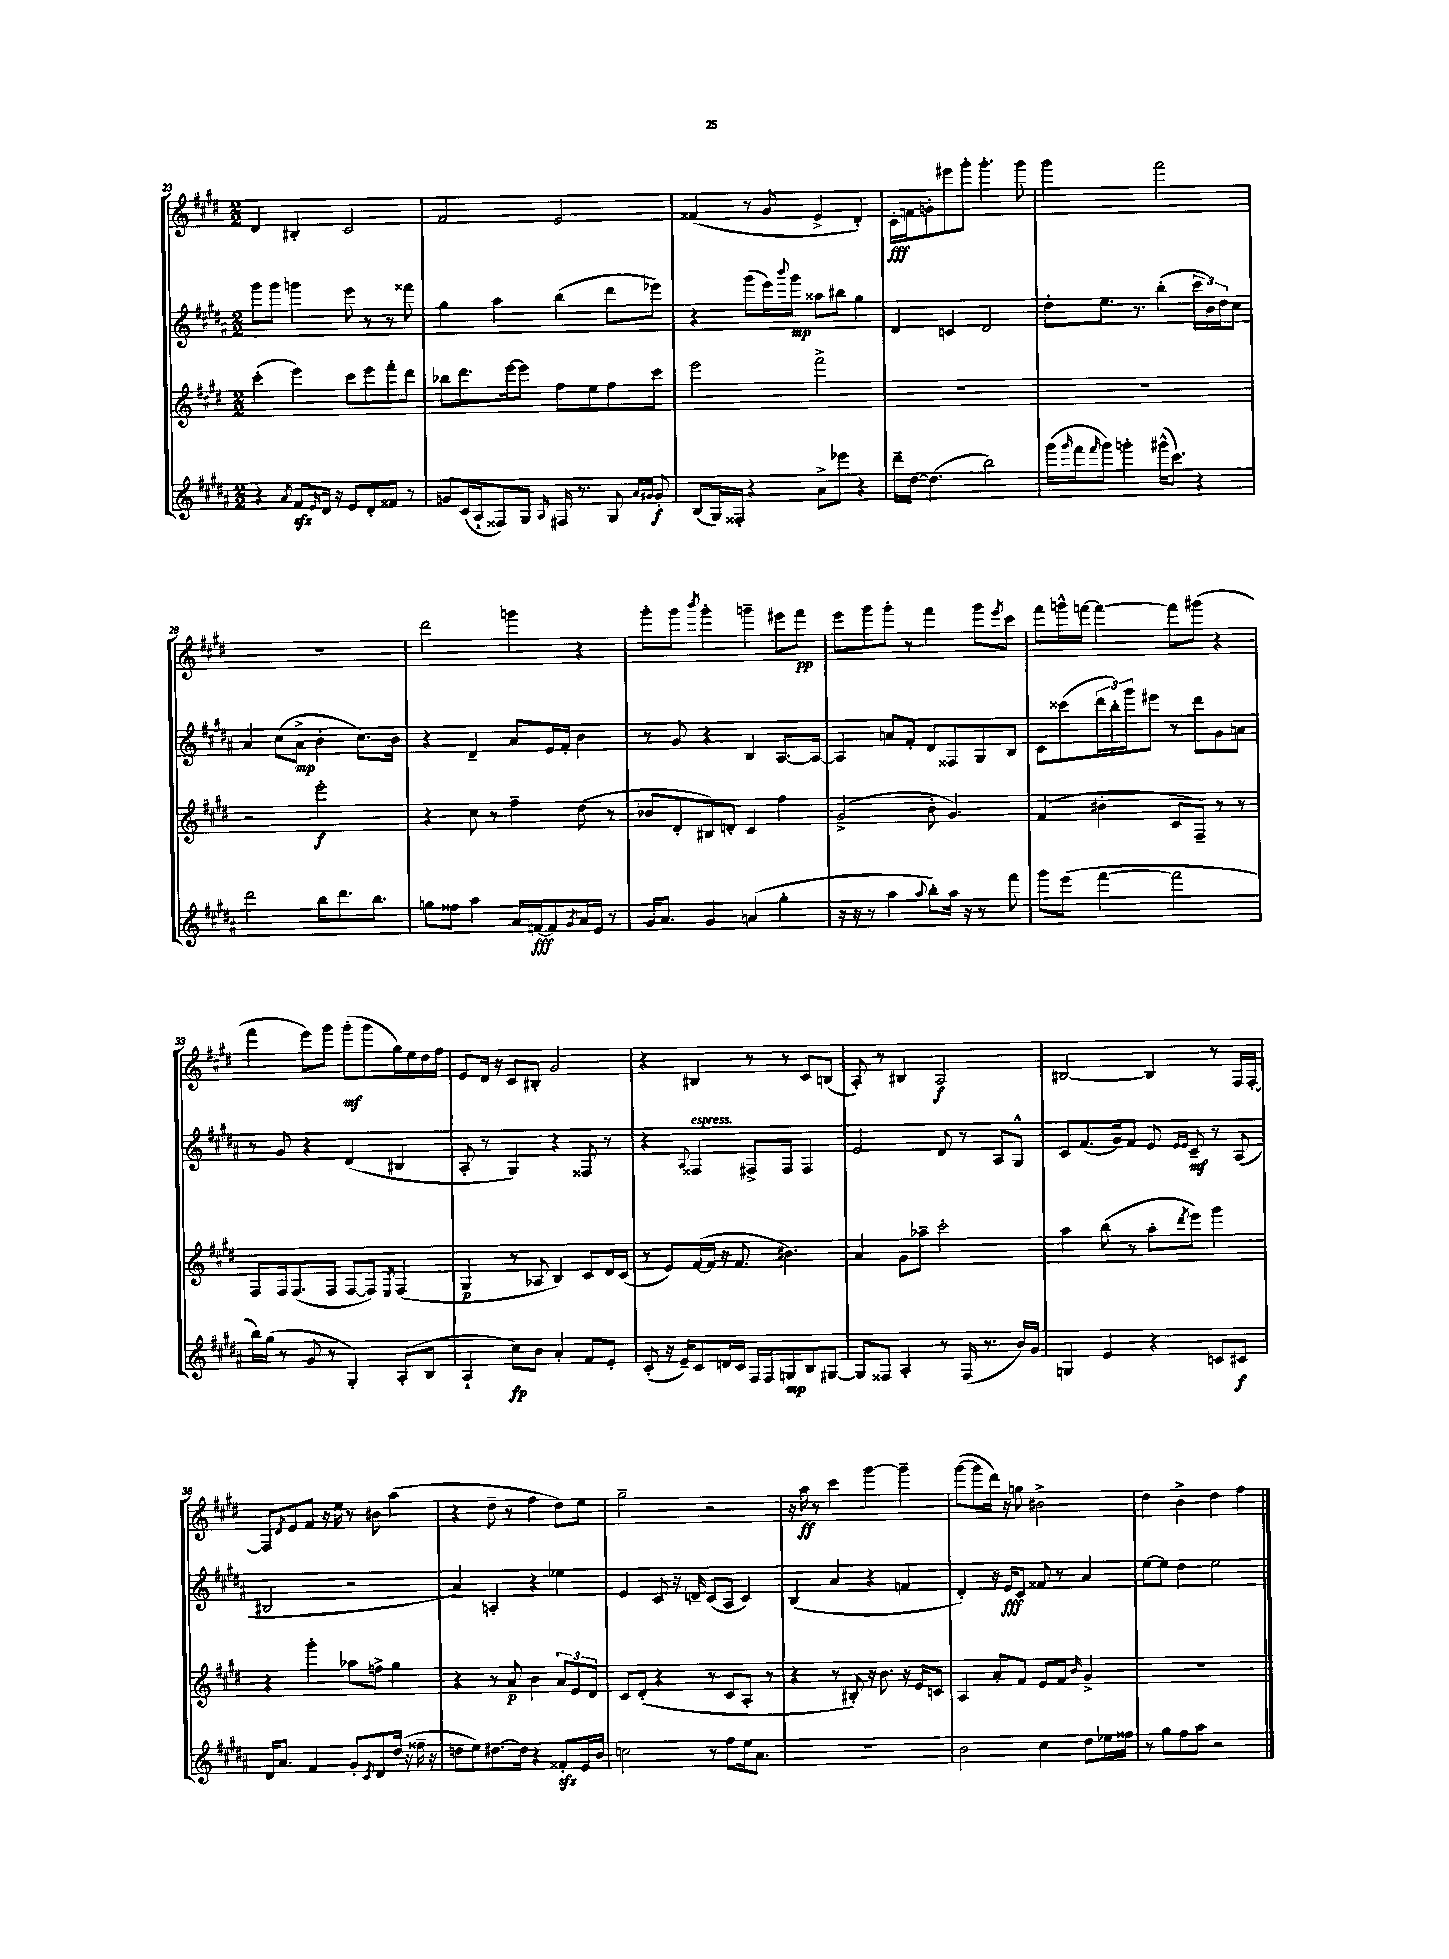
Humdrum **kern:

**kern	**kern	**kern	**kern
*staff4	*staff3	*staff2	*staff1
*clefG2	*clefG2	*clefG2	*clefG2
*k[f#c#g#d#a#]	*k[f#c#g#d#]	*k[f#c#g#d#a#]	*k[f#c#g#d#]
*M2/2	*M2/2	*M2/2	*M2/2
4r	(4ccc#'\	8ggg#\L	4d#/
.	.	8ggg#\J	.
8qa#/	.	.	.
8f#/L	4eee\)	4ggg\	4B#'/
16qqe/	.	.	.
16d#/Jk	.	.	.
16r	.	.	.
8e/L	8ccc#\L	8eee\	2c#/
8d#'/	8eee\	8r	.
8f##/J	8fff#'\	8r	.
8r	8ddd#\J	8fff##\	.
=	=	=	=
8g/L	8bb-\L	4gg#\	2f#/
(16c#/L	8.ddd#\	.	.
16A#`/J	.	.	.
8F##/)	.	4aa#\	.
.	[16eee\k	.	.
8G#/J	8eee\]J	.	.
16qqA#/	.	.	.
16F#/	8ff#\L	(4bb\	2e/
8.r	.	.	.
.	8ee\	.	.
8G#/	8ff#\	8ddd#\L	.
16qqa#/LL	.	.	.
16qqg#/JJ	.	.	.
8g#'/	8ccc#\J	8eee-\J)	.
=	=	=	=
(8B/L	2eee\	4r	(4f##/
16G#/L)	.	.	.
16F##'/JJ	.	.	.
4r	.	(8ggg#\L	8r
.	.	16eee\L)	8g#/
.	.	8qqbbb/	.
.	.	16ggg#\JJ	.
8a#^\L	2fff#^\	8aa##\L	4e^/
8eee-\J	.	8bb#\J	.
4r	.	4gg#\	4d#'/)
=	=	=	=
16ddd#~\LL	1r	4d#/	16c#'\LL
[16dd#\JJ	.	.	16f\J
(4.dd#\]	.	.	8g'\
.	.	4c/	8eee#\
.	.	.	8ggg#'\J
2bb\)	.	2d#/	4.ggg#'\
.	.	.	8ggg#\
=	=	=	=
(16ggg#\LL	1r	8dd#'\L	2ggg#\
16qqggg#/	.	.	.
16fff#\J	.	.	.
16qqfff#/	.	.	.
8ggg#\J)	.	8.ee\J	.
4ggg'\	.	.	.
.	.	8.r	.
(16ggg#^^\LK	.	(4bb'\	2fff#\
8.ccc#\J)	.	.	.
4r	.	24ccc#\LL	.
.	.	24b\)	.
.	.	24dd#\J	.
.	.	8cc#\J	.
=	=	=	=
2ddd#\	2r	4a#/	1r
.	.	(8cc#\L	.
.	.	8a#^\J	.
8bb\L	2eee'\	4b'\	.
8.ddd#\	.	.	.
.	.	8.cc#\L)	.
8.bb\J	.	.	.
.	.	16b\Jk	.
=	=	=	=
8gg\L	4r	4r	2ddd#\
8ff##\J	.	.	.
4aa#\	8cc#\	4d#~/	.
.	8r	.	.
16a#/LL	4ff#~\	8a#/L	4ggg\
[16f/J	.	.	.
8f/]	.	16e/L	.
.	.	16f#'/JJ	.
8qg#/	.	.	.
16a#/L	(8dd#\	4b\	4r
16e/JJ	.	.	.
8r	8r	.	.
=	=	=	=
16g#/LK	8b-/L	8r	8ggg#'\L
8.a#/J	.	.	.
.	8d#'/	8g#/	8ggg#\J
.	.	.	8qbbb/
4g#/	8B#/)	4r	4ggg#'\
.	8d'/J	.	.
(4a/	4c#/	4B/	4ggg~\
4gg#'\	4ff#\	[8.A#/L	8eee#\L
.	.	.	8fff#\J
.	.	16A#/_Jk	.
=	=	=	=
16r	(2g#^/	4A#/]	8eee\L
16r	.	.	.
8r	.	.	8ggg#\
4aa#\	.	8a/L	8ggg#'\J
.	.	8f#'/J	8r
8qqaa#/	.	.	.
8bb'\L)	8b'\	8d#/L	4fff#\
16aa#\Jk	4.g#/)	8F##/	.
16r	.	.	.
8r	.	8G#/	8ggg#\L
.	.	.	8qeee/
8fff#\	.	8B/J	8ccc#\J
=	=	=	=
8ggg#\L	(4f#/	8c#\L	8fff#\L
(8eee\J	.	(8ccc##\	16ggg^^\L
.	.	.	[16fff\JJ
[4fff#\	4b#'\	24ddd#\L	4fff\_
.	.	24bb'\)	.
.	.	24ggg#\J	.
.	.	8eee#\J	.
2fff#\]	8c#/L	8r	8fff\]L
.	8F#~/J)	8ddd#\L	(8ggg#\J
.	8r	8g#\	4r
.	8r	8a\J	.
=	=	=	=
16bb\LL)	8F#/L	8r	4fff#\
(16gg#\JJ	.	.	.
8r	16F#/k	8g#/	.
.	(8.F#/	.	.
8g#/	.	4r	8eee\L)
8r	8F#/J	.	8ggg#\J
4G#'/)	[8F#/L	(4d#/	(8ggg#'\L
.	8F#/]J)	.	8ggg#\
.	8qE/	.	.
(8A#'/L	(4F#/	4B#/	16gg#\L)
.	.	.	16ee\
8B/J	.	.	16dd#\
.	.	.	16ff#\JJ
=	=	=	=
4A#`/	4G#/	8A#'/	8e/L
.	.	8r	16d#/Jk
.	.	.	16r
8cc#\L)	8r	4G#/)	8c#/L
8b\J	8A-/	.	8B#'/J
4a#'/	4B/)	4r	2g#/
8f#/L	8c#/L	8F##/	.
8e'/J	16d#/L	8r	.
.	(16c#/JJ	.	.
=	=	=	=
(8c#'/	8r	4r	4r
16r	8e/L)	.	.
16e~/LK)	.	.	.
.	.	8qqA#/	.
8c#/	([16f#/L	4F##/	4B#/
.	16f#/]JJ	.	.
16d/L	16r	.	.
16c#/JJ	8.f#/	.	.
16F#/LL	.	8F#^/L	8r
16F#/J	.	.	.
8G/	4.b#\)	8F#/J	8r
8B/	.	4F#/	8c#/L
[8G#/J	.	.	(8B/J
=	=	=	=
8G#/]L	4a/	2e/	8A'/)
8F##/J	.	.	8r
4A#'/	8g#\L	.	4B#/
.	8aa-~\J	.	.
8r	2ccc#'\	8d#/	2A/
(16F##/	.	8r	.
8.r	.	.	.
.	.	8A#/L	.
16b/LL)	.	8G#^^/J	.
16g#/JJ	.	.	.
=	=	=	=
4G/	4aa\	8c#/L	[2B#/
.	.	(8.f#/	.
4e/	(8bb\	.	.
.	.	16g#/k)	.
.	8r	8f#/J	.
4r	8aa'\L	8e/	4B#/]
.	.	16qqe/LL	.
.	8qddd#/	16qqe/JJ	.
.	8eee\J)	8c#~/	.
8c/L	4ggg#\	8r	8r
8c#/J	.	(8A#/	16F#/LL
.	.	.	[16F#'/JJ
=	=	=	=
16d#/LK	4r	2B#/	8F#/]L
8.a#/J	.	.	.
.	.	.	8qd#/
.	.	.	8e/
4f#/	4ggg#'\	.	8f#/J
.	.	.	16r
.	.	.	16ee\
8g#'/L	8aa-\L	2r	8r
8qc#/	.	.	.
8d#/	8ff^\J	.	8b#\
(16dd#/Jk	4gg#\	.	(4aa\
16r	.	.	.
16ff##~\	.	.	.
16r	.	.	.
=	=	=	=
8dd\L	4r	4a#/)	4r
8ee\)	.	.	.
[8.dd#\	8r	4A'/	8dd#~\
.	8a/	.	8r
16dd#\]Jk	.	.	.
4r	4b\	4r	4ff#\
8f##'/L	12a/L	4ee-\	8dd#\L)
.	12e/	.	.
16e/L	.	.	8ee\J
.	12d#/J	.	.
16b/JJ	.	.	.
=	=	=	=
2cc\	8c#/L	4e/	2gg#~\
.	(8d#'/J	.	.
.	4r	8c#/	.
.	.	16r	.
.	.	16d~/	.
8r	8r	(8c#/L	2r
8ff#\L	8c#/L	8A#/J	.
16ee\k	8A'/J	4c#/)	.
8.a#\J	.	.	.
.	8r	.	.
=	=	=	=
1r	4r	(4B/	16r
.	.	.	16aa\
.	.	.	8r
.	8r	4a#/	4ccc#\
.	8B#'/)	.	.
.	16r	4r	[4ggg#\
.	8.b\	.	.
.	16r	4f/	4ggg#~\]
.	16e/LK	.	.
.	8c/J	.	.
=	=	=	=
2b\	4A/	4d#'/)	([8ggg#\L
.	.	.	8ggg#\]
.	8a'/L	16r	16ddd#\Jk)
.	.	16e/LK	16r
.	8f#/J	8c#/J	8gg\
4cc#\	8e/L	8f##/	2b#^\
.	8f#/J	8r	.
.	16qqb/	.	.
8dd#\L	4g#^/	4a#/	.
16ee-\L	.	.	.
16ff##\JJ	.	.	.
=	=	=	=
8r	1r	[8ee\L	4dd#\
8gg#\L	.	8ee\]J	.
8ff#\	.	4dd#\	4b^\
8aa#\J	.	.	.
2r	.	2ee\	4dd#\
.	.	.	4ff#\
==	==	==	==
*-	*-	*-	*-
